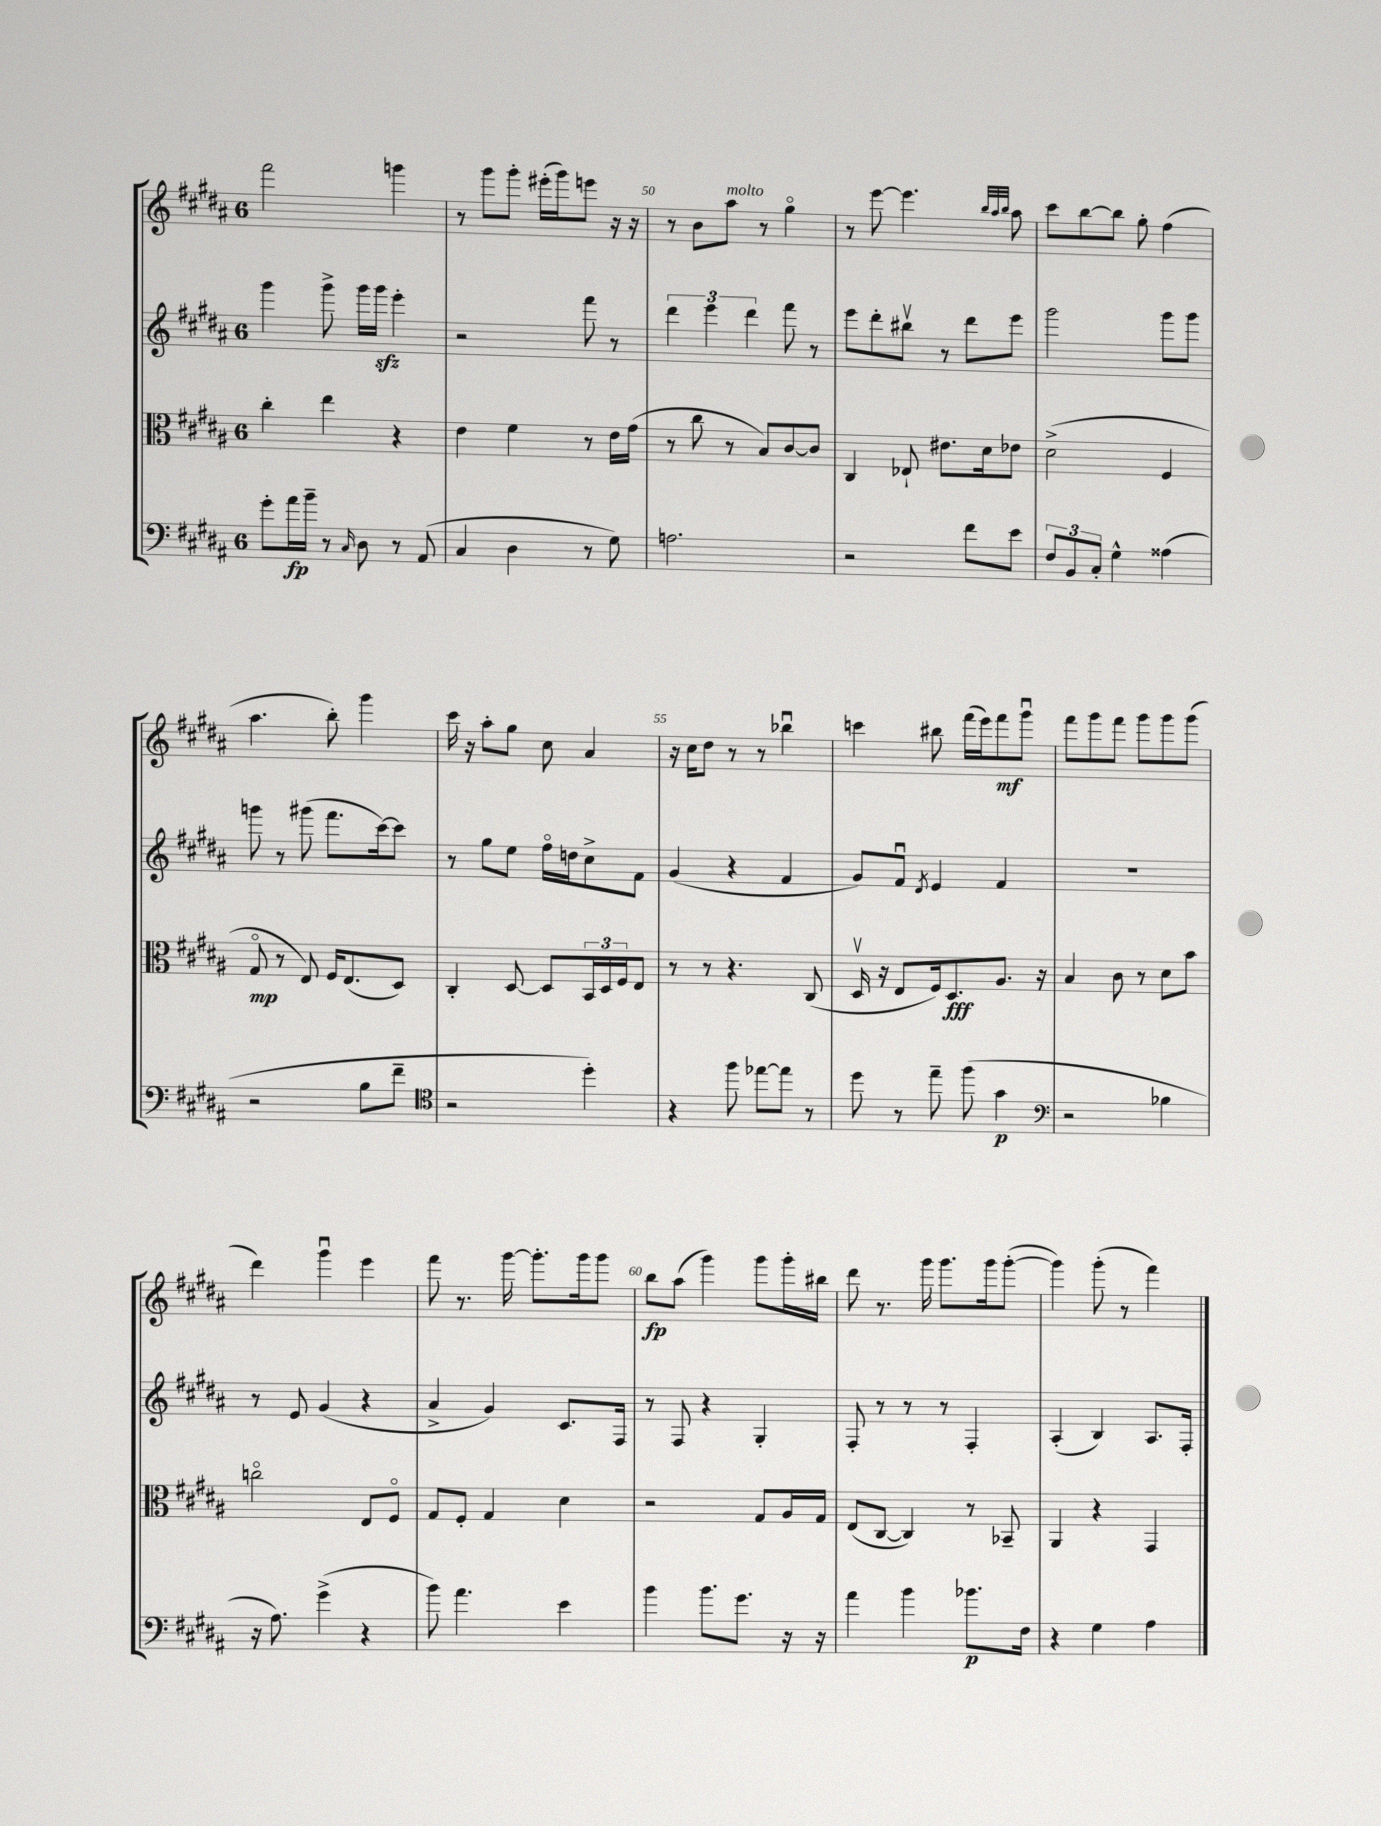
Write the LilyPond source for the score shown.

<<
\new StaffGroup <<
\new Staff = "s0" {
    \clef treble \key b \major \once \override Staff.TimeSignature.style = #'single-digit \time 6/8
    fis'''2 g'''4 |
    r8 gis'''8 gis'''8-. eis'''16-.( gis'''16) e'''8 r16 r16 |
    r8 b'8 ais''8^\markup { \italic "molto" } r8 gis''4\flageolet |
    r8 e'''8~ e'''4. \grace { b''32 ais''32 b''32 } ais''8 |
    cis'''8 b''8~ b''8 gis''8-. fis''4( |
    ais''4. b''8-.) gis'''4 |
    cis'''16 r16 ais''8-. gis''8 cis''8 ais'4 |
    r16 cis''16 dis''8 r8 r8 bes''4\downbow |
    c'''4 bis''8 fis'''16( e'''16) fis'''8\mf gis'''8\downbow |
    fis'''8 gis'''8 fis'''8 gis'''8 gis'''8 gis'''8( |
    dis'''4) gis'''4\downbow e'''4 |
    fis'''8 r8. gis'''16~ gis'''8.-. gis'''16 gis'''8 |
    b''8\fp ais''8( gis'''4) gis'''8 gis'''16-. bis''16 |
    dis'''8 r8. gis'''16 gis'''8. gis'''16 gis'''8~-.( |
    gis'''4) gis'''8-.( r8 fis'''4) \bar "|." |
}
\new Staff = "s1" {
    \clef treble \key b \major \once \override Staff.TimeSignature.style = #'single-digit \time 6/8
    gis'''4 gis'''8-> gis'''16 gis'''16\sfz e'''4-. |
    r2 fis'''8 r8 |
    \tuplet 3/2 { dis'''4 e'''4 dis'''4 } fis'''8 r8 |
    e'''8 dis'''8-. bis''8\upbow r8 dis'''8 e'''8 |
    gis'''2 gis'''8 gis'''8 |
    g'''8 r8 gis'''8( fis'''8. cis'''16~) cis'''8 |
    r8 gis''8 e''8 fis''16\flageolet d''16 cis''8-> fis'8 |
    gis'4( r4 fis'4 |
    gis'8) fis'8\downbow \acciaccatura { dis'8 } e'4 fis'4 |
    R2. |
    r8 e'8 gis'4( r4 |
    ais'4-> gis'4) cis'8. fis16 |
    r8 fis8 r4 gis4-. |
    fis8-. r8 r8 r8 fis4-. |
    ais4-.( b4) ais8. fis16-. \bar "|." |
}
\new Staff = "s2" {
    \clef alto \key b \major \once \override Staff.TimeSignature.style = #'single-digit \time 6/8
    cis''4-. e''4 r4 |
    e'4 fis'4 r8 e'16 gis'16( |
    r8 cis''8 r8 b8) cis'8~ cis'8 |
    cis4 ees8-! eis'8. dis'16 ees'8 |
    dis'2->( fis4 |
    gis8\flageolet\mp r8 e8) fis16 e8.( dis8) |
    cis4-. dis8~ dis8 \tuplet 3/2 { b,16 dis16 fis16 } e8 |
    r8 r8 r4. cis8( |
    dis16\upbow r16 e8 fis16) dis8.\fff ais8. r16 |
    b4 cis'8 r8 dis'8 b'8 |
    c''2\flageolet e8 fis8\flageolet |
    gis8 fis8-. gis4 dis'4 |
    r2 gis8 ais16 gis16 |
    e8( cis8~ cis4) r8 bes,8-- |
    ais,4 r4 gis,4 \bar "|." |
}
\new Staff = "s3" {
    \clef bass \key b \major \once \override Staff.TimeSignature.style = #'single-digit \time 6/8
    gis'8-. ais'16\fp b'16-- r8 \grace { cis16 } dis8 r8 ais,8( |
    cis4 dis4 r8 gis8) |
    a2. |
    r2 fis'8 e'8 |
    \tuplet 3/2 { fis8 b,8 cis8-. } gis4-^ aisis4( |
    r2 b8 fis'8-- |
    \clef tenor r2 dis''4-.) |
    r4 fis''8 ees''8~ ees''8 r8 |
    dis''8 r8 e''8-- fis''8( gis'4\p |
    \clef bass r2 bes4 |
    r16 ais8.) gis'4->( r4 |
    b'8) ais'4. e'4 |
    b'4 b'8. gis'8. r16 r16 |
    ais'4 b'4 bes'8.\p fis16 |
    r4 gis4 ais4 \bar "|." |
}
>>
>>
\layout { \context { \Score currentBarNumber = #48 \override BarNumber.break-visibility = ##(#f #t #t) barNumberVisibility = #(every-nth-bar-number-visible 5) } }
